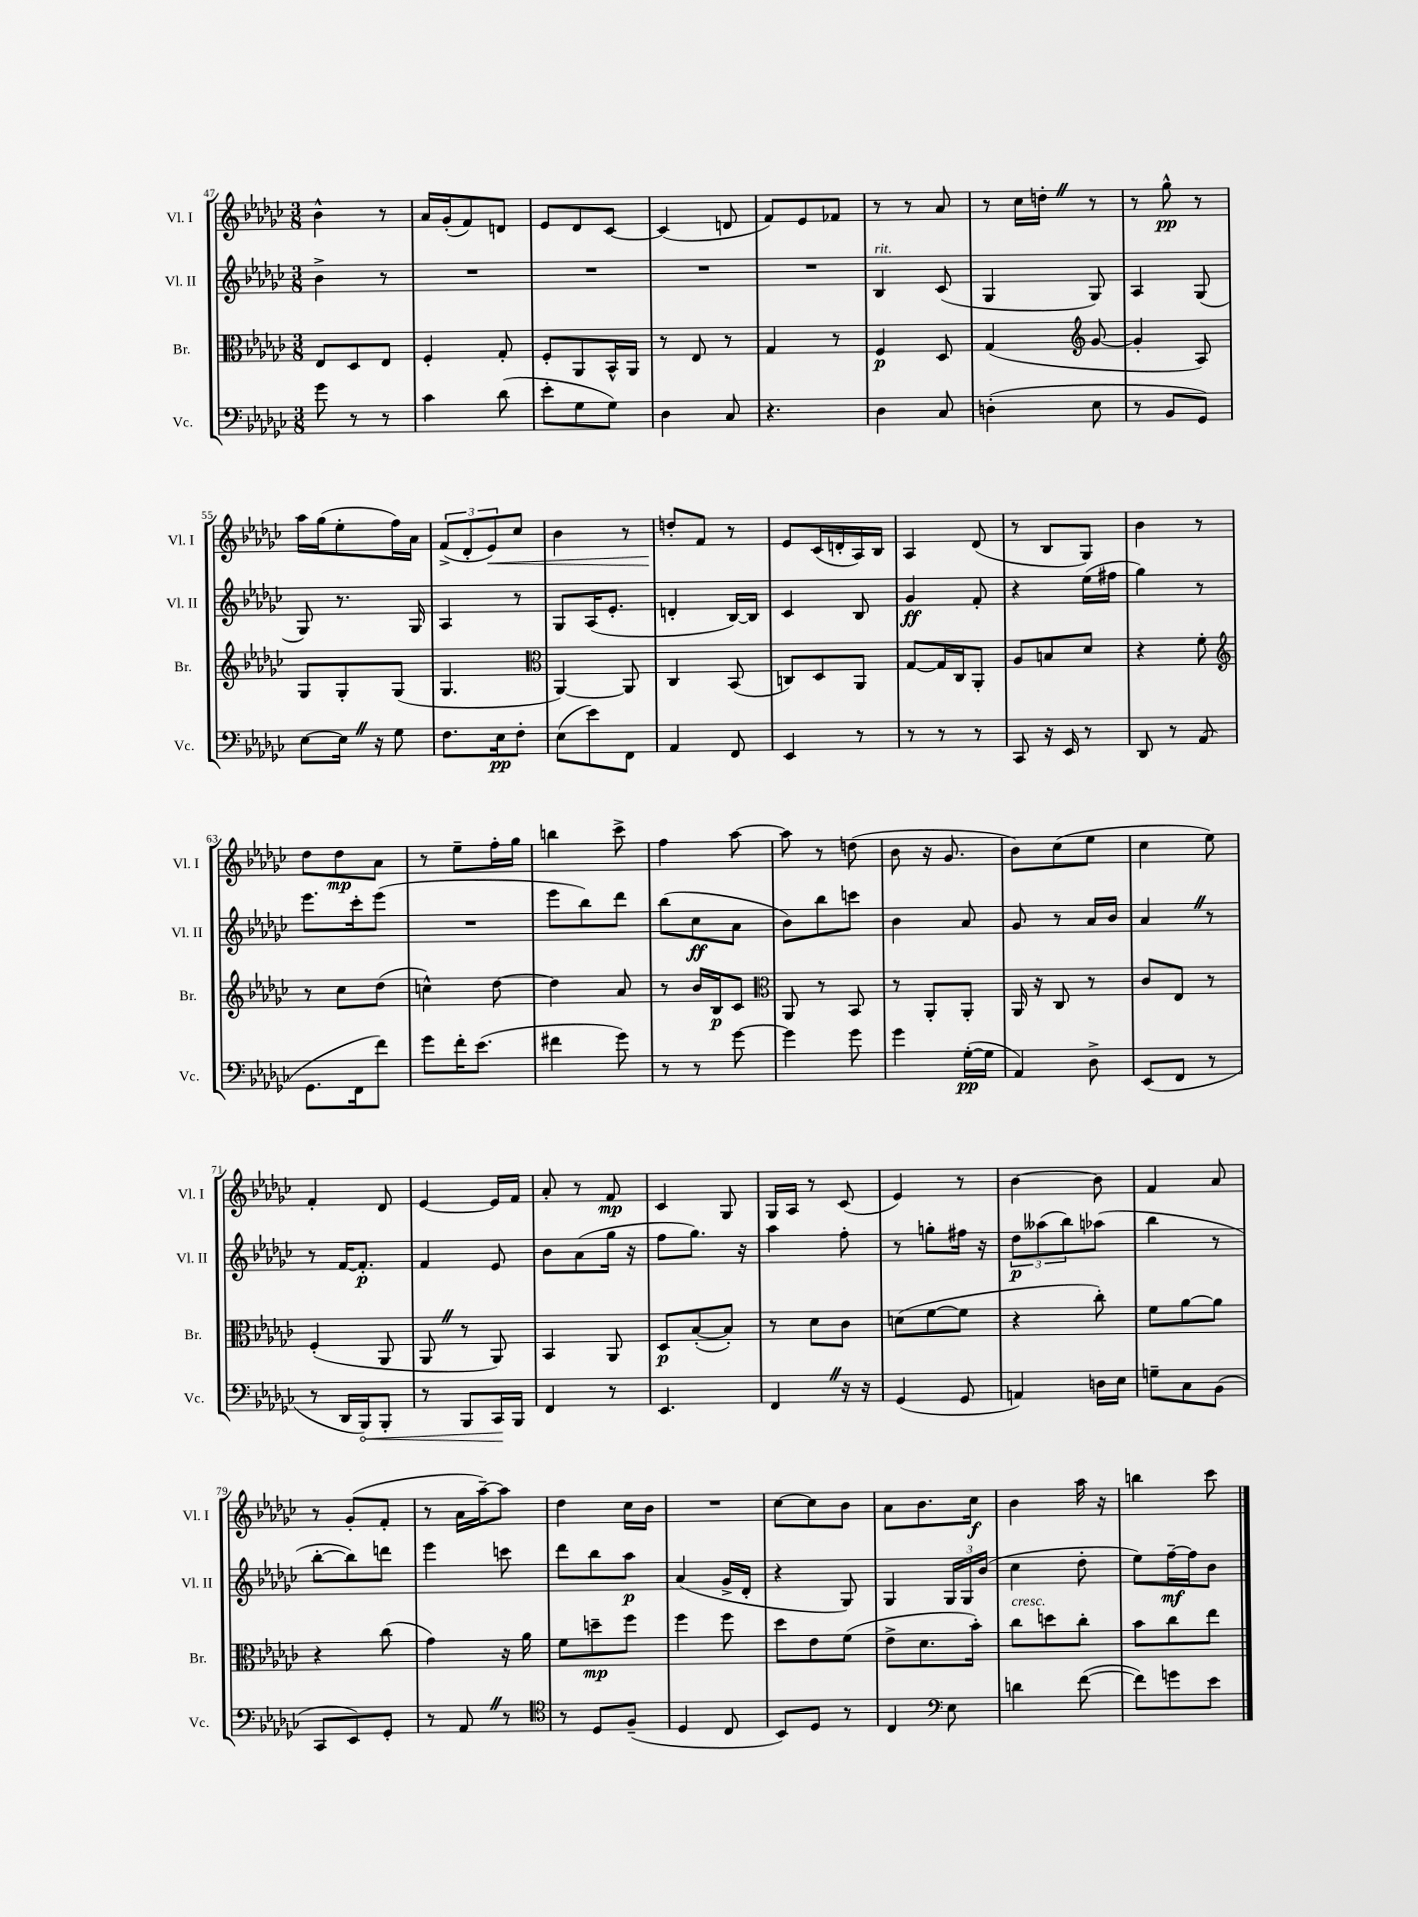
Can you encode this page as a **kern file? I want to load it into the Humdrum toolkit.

**kern	**kern	**kern	**kern
*staff4	*staff3	*staff2	*staff1
*clefF4	*clefC3	*clefG2	*clefG2
*k[b-e-a-d-g-c-]	*k[b-e-a-d-g-c-]	*k[b-e-a-d-g-c-]	*k[b-e-a-d-g-c-]
*M3/8	*M3/8	*M3/8	*M3/8
8g-	8E-	4b-^	4b-^^
8r	8D-	.	.
8r	8E-	8r	8r
=	=	=	=
4c-	4F'	4.r	16a-
.	.	.	(16g-'
.	.	.	8f)
(8d-	8G-'	.	8d
=	=	=	=
8e-'	8F'	4.r	8e-
8G-	8AA-	.	8d-
8G-)	16BB-^^	.	[8c-
.	16AA-	.	.
=	=	=	=
4D-	8r	4.r	(4c-]
.	8E-	.	.
8C-	8r	.	8d
=	=	=	=
4.r	4G-	4.r	8f)
.	.	.	8e-
.	8r	.	8f-
=	=	=	=
4D-	4F	4B-	8r
.	.	.	8r
8C-	8D-	(8c-	8a-
=	=	=	=
(4D'	(4G-	4G-	8r
.	.	.	16cc-
.	.	.	16dd'
*	*clefG2	*	*
8E-	[8g-	8G-)	8r
=	=	=	=
8r	4g-']	4A-	8r
8BB-	.	.	8gg-^^
8GG-)	8A-)	(8G-	8r
=	=	=	=
[8E-	8G-	8G-)	16aa-
.	.	.	(16gg-
16E-]	8G-'	8.r	8ee-'
16r	.	.	.
8G-	(8G-	.	16ff)
.	.	16G-	16a-
=	=	=	=
8.F	4.G-	4A-	(12f^
.	.	.	12d-'
.	.	.	12e-)
16E-	.	.	.
8F'	.	8r	8cc-
=	=	=	=
*	*clefC3	*	*
(8E-	[4AA-)	8G-	4b-
8e-)	.	(16A-	.
.	.	8.e-'	.
8FF	8AA-]	.	8r
=	=	=	=
4AA-	4C-	4d'	8dd'
.	.	.	8f
8FF	(8BB-	[16B-)	8r
.	.	16B-]	.
=	=	=	=
4EE-	8C)	4c-	8e-
.	8D-	.	(16c-
.	.	.	16d'
8r	8AA-	8B-	16A-)
.	.	.	16B-
=	=	=	=
8r	[8G-	4g-	4A-
8r	16G-]	.	.
.	16C-	.	.
8r	8AA-'	8f'	(8d-
=	=	=	=
8CC-	8A-	4r	8r
16r	8B	.	8B-
16EE-	.	.	.
8r	8d-	(16ee-	8G-)
.	.	16ff#	.
=	=	=	=
8DD-	4r	4gg-)	4b-
8r	.	.	.
(8AA-	8f'	8r	8r
=	=	=	=
*	*clefG2	*	*
8.GG-	8r	8.eee-	8dd-
.	8cc-	.	8dd-
16FF	.	16ccc-'	.
8f)	(8dd-	(8eee-	8a-
=	=	=	=
8g-	4cc^^)	4.r	8r
16f'	.	.	8ee-~
(8.e-	.	.	.
.	[8dd-	.	16ff'
.	.	.	16gg-
=	=	=	=
4f#	4dd-]	8eee-	4bb
.	.	8bb-)	.
8g-)	8a-	8ddd-	8ccc-^
=	=	=	=
8r	8r	(8bb-	4ff
8r	16b-	8cc-	.
.	16B-	.	.
[8g-	8c-	8a-	[8aa-
=	=	=	=
*	*clefC3	*	*
4g-]	8AA-	8b-)	8aa-]
.	8r	8bb-	8r
8g-	8BB-	8ccc	(8dd
=	=	=	=
4g-	8r	4b-	8b-
.	8AA-'	.	16r
.	.	.	8.g-
([16G-'	8AA-'	8a-	.
16G-]	.	.	.
=	=	=	=
4AA-)	16AA-	8g-	8b-)
.	16r	.	.
.	8C-	8r	(8cc-
8D-^	8r	16a-	8ee-
.	.	16b-	.
=	=	=	=
(8EE-	8c-	4a-	4cc-
8FF	8E-	.	.
8r	8r	8r	8ee-)
=	=	=	=
8r	(4F'	8r	4f'
16DD-	.	[16f	.
16BBB-)	.	8.f']	.
8BBB-'	8AA-	.	8d-
=	=	=	=
8r	8AA-	4f	[4e-
8BBB-	8r	.	.
16CC-	8AA-)	8e-	16e-]
16BBB-	.	.	16f
=	=	=	=
4FF	4BB-	8b-	8a-'
.	.	(8a-	8r
8r	8AA-	16gg-	8f
.	.	16r	.
=	=	=	=
4.EE-	8D-	8ff	4c-
.	([8B-'	8.gg-)	.
.	8B-'])	.	8G-
.	.	16r	.
=	=	=	=
4FF	8r	4aa-	16G-
.	.	.	16A-
.	8d-	.	8r
16r	8c-	8ff'	(8c-
16r	.	.	.
=	=	=	=
(4GG-	(8d	8r	4e-)
.	[8f	8gg'	.
8GG-	8f]	16ff#	8r
.	.	16r	.
=	=	=	=
4AA)	4r	12dd-	[4b-
.	.	(12aa--	.
.	.	12bb-)	.
16D	8cc-')	(8aa-	8b-]
16E-	.	.	.
=	=	=	=
8G~	8f	4bb-	4f
8C-	[8a-	.	.
(8BB-	8a-]	8r	8a-
=	=	=	=
8CC-	4r	[8bb-'	8r
8EE-)	.	8bb-])	(8g-'
8GG-'	(8cc-	8ddd	8f'
=	=	=	=
8r	4g-)	4eee-	8r
8AA-	.	.	16a-
.	.	.	[16aa-~)
8r	16r	8ccc	8aa-]
.	16a-	.	.
=	=	=	=
*clefC4	*	*	*
8r	8f	8ddd-	4dd-
8D-	8dd~	8bb-	.
(8F~	8ff	8aa-	16cc-
.	.	.	16b-
=	=	=	=
4D-	4ff	(4a-	4.r
8C-	8ff	16g-^	.
.	.	16d-'	.
=	=	=	=
8BB-)	8dd-	4r	[8cc-
8D-	8e-	.	8cc-]
8r	(8f	8G-)	8b-
=	=	=	=
4C-	8e-^	4G-	8a-
.	8.d-	.	8.b-
*clefF4	*	*	*
8E-	.	24G-	.
.	.	24G-	.
.	16b-')	.	16cc-
.	.	(24b-	.
=	=	=	=
4d	8cc-	4cc-	4b-
.	8dd	.	.
([8f	8cc-'	8dd-'	16aa-
.	.	.	16r
=	=	=	=
8f])	8b-	8ee-)	4bb
8g	8cc-	[16ff~	.
.	.	16ff]	.
8e-	8ee-	8b-	8ccc-
==	==	==	==
*-	*-	*-	*-
